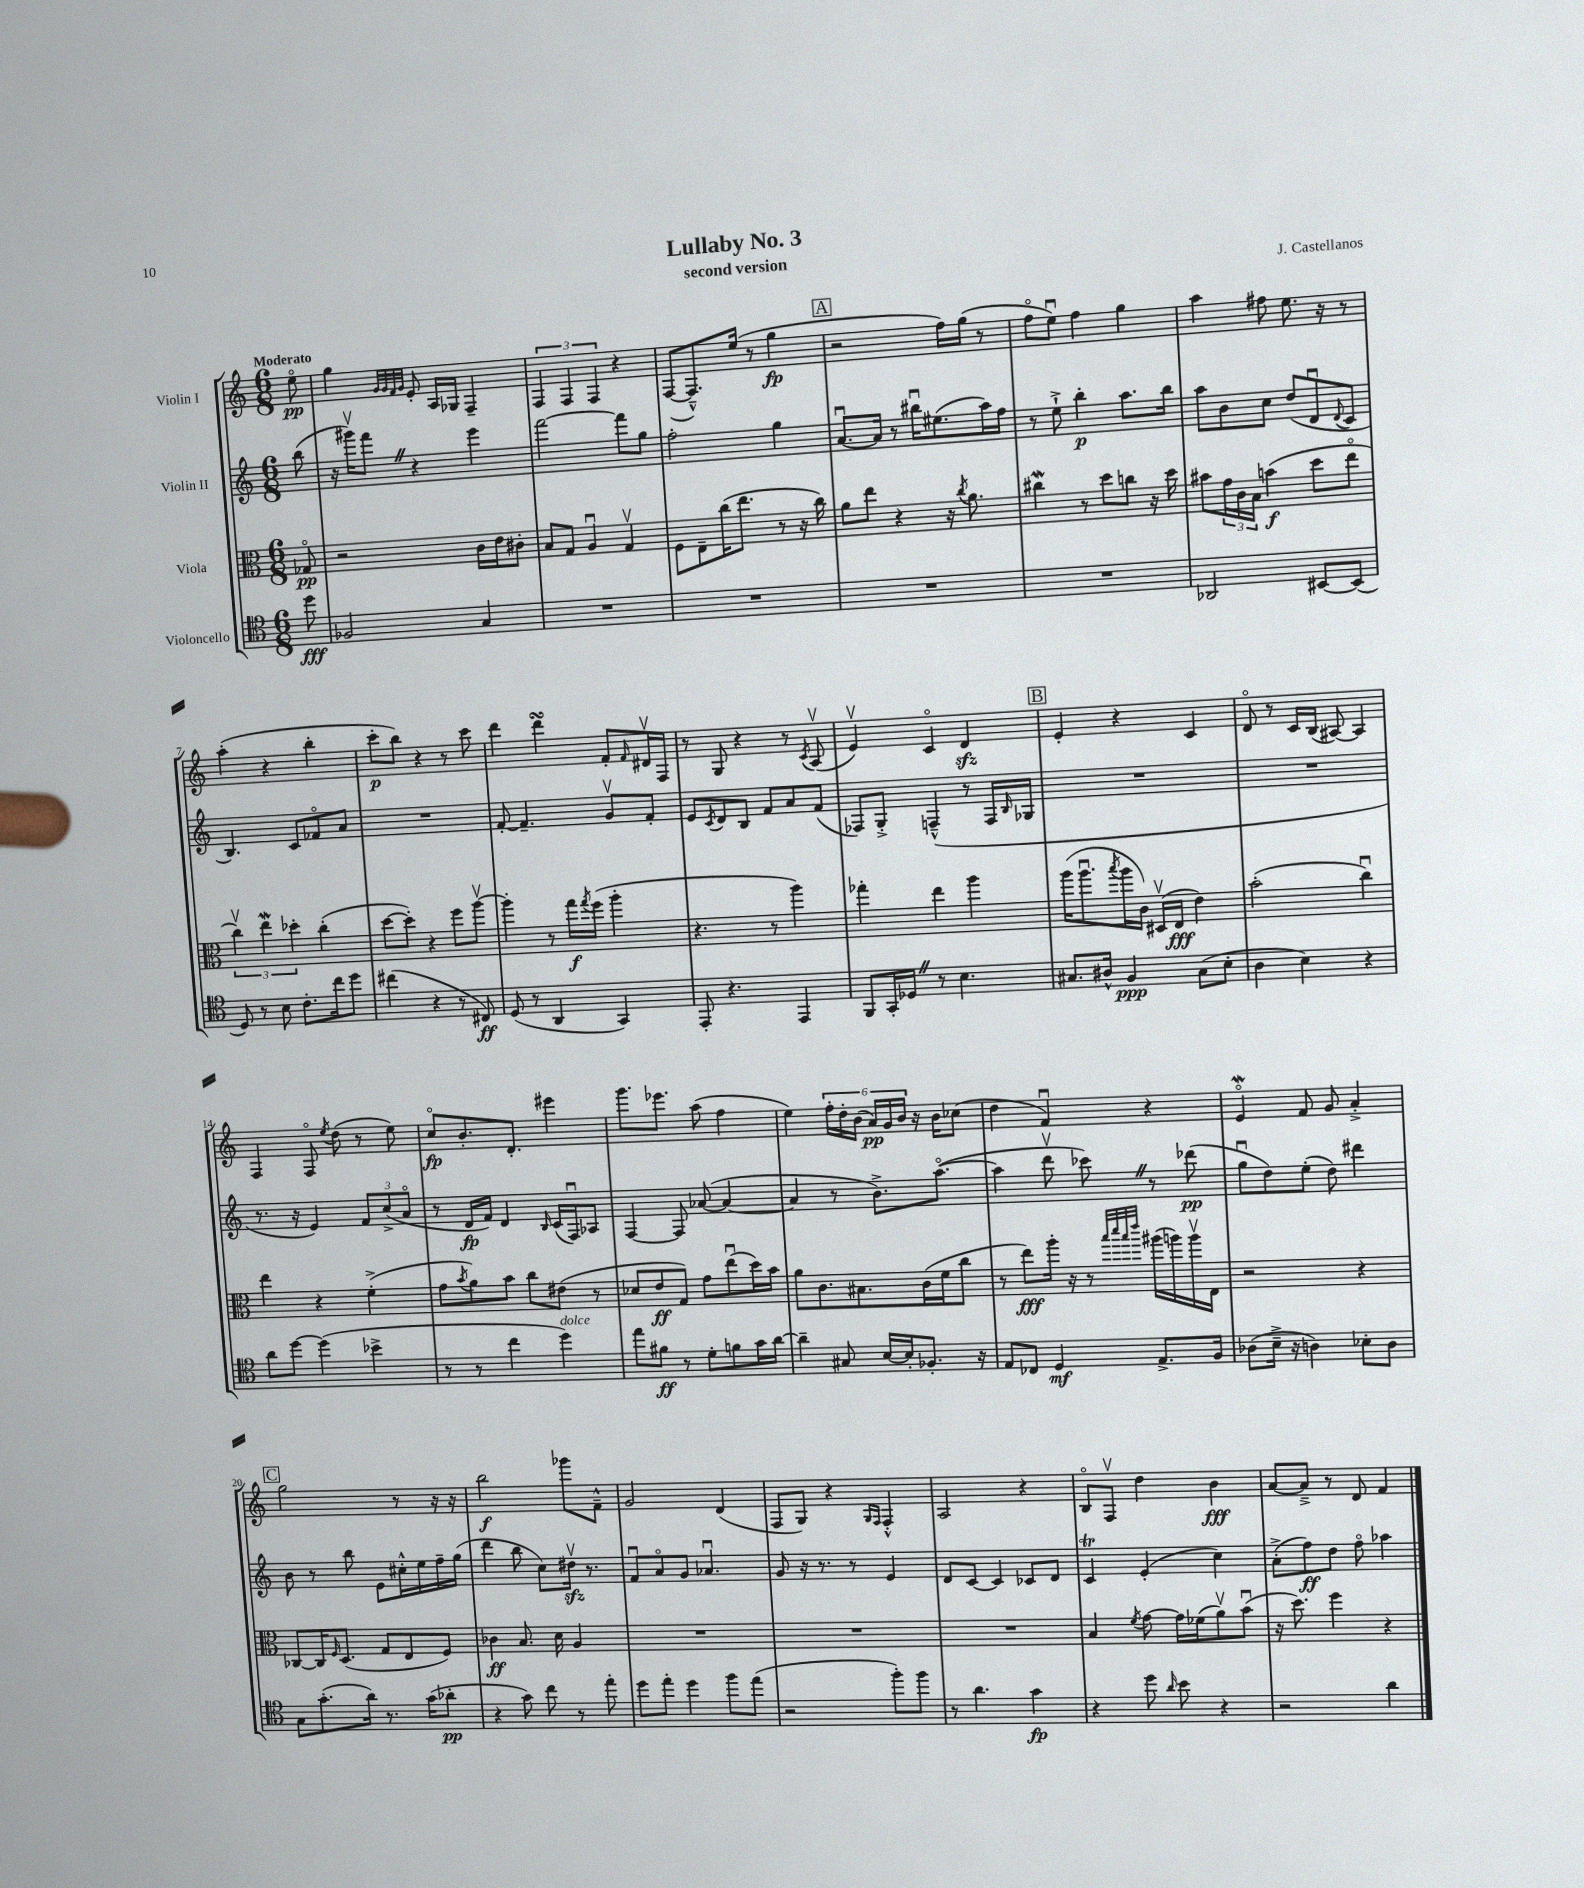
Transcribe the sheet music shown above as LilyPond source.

\header { title = "Lullaby No. 3" composer = "J. Castellanos" subtitle = "second version" }
<<
\new StaffGroup <<
\new Staff = "s0" \with { instrumentName = "Violin I" } {
    \clef treble \key c \major \numericTimeSignature \time 6/8 \partial 8 \tempo "Moderato"
    e''8\flageolet\pp |
    g''4 \grace { g'32 g'32 f'32 g'32 } e'8-. a16 ges16 f4-- |
    \tuplet 3/2 { f4 f4 f4 } r4 |
    f8~( f8.---^) e''16( r8 g''4\fp |
    \mark \markup { \box "A" } r2 f''16) g''16( r8 |
    f''8\flageolet e''8\downbow) f''4 g''4 |
    a''4 fis''8 e''8. r16 r8 |
    a''4-.( r4 b''4-. |
    c'''8-.\p b''8) r4 r8 c'''8 |
    d'''4 d'''4\turn f'8-. \grace { f'16 } dis'16\upbow f16 |
    r8 g8 r4 r8 \acciaccatura { c'8 } a8\upbow( |
    e'4\upbow) c'4\flageolet d'4\sfz |
    \mark \markup { \box "B" } e'4-. r4 c'4 |
    d'8\flageolet r8 c'16 b16( ais8~) ais4 |
    f4 f8\flageolet \acciaccatura { e''8 } d''8( r8 e''8) |
    c''8\flageolet\fp b'8.-. d'8.-. eis'''4 |
    g'''8. ees'''8. a''8( f''4 |
    e''4) \tuplet 6/4 { f''16-. d''16-. b'16( a'16\pp) g'16 b'16 } r16 b'16 ces''8( |
    d''4 f'4\downbow) r4 |
    e'4\flageolet\mordent f'8 g'8 a'4-.-> |
    \mark \markup { \box "C" } g''2 r8 r16 r16 |
    b''2\f ges'''8 f'8---^ |
    g'2 d'4( |
    f8 g8) r4 \grace { g16 f16 } f4-.-^ |
    a2 r4 |
    b8\flageolet f8\upbow d''4 b'4\fff |
    a'8~ a'8---> r8 d'8 f'4 \bar "|." |
}
\new Staff = "s1" \with { instrumentName = "Violin II" } {
    \clef treble \key c \major \numericTimeSignature \time 6/8 \partial 8
    b''8( |
    r16 gis'''16\upbow) f'''8 \once \override BreathingSign.text = \markup { \musicglyph "scripts.caesura.straight" } \breathe r4 e'''4 |
    f'''2~ f'''8 g''8 |
    f''2-. g''4 |
    \mark \markup { \box "A" } a'8.~\downbow a'16 r8 bis''16\downbow eis''8.( a''16) f''16 |
    r8 e''8-!-> b''4-.\p a''8. b''16 |
    a''8 b'8 c''8 d''8( d'8\downbow \appoggiatura { d'8 } c'8 |
    b4.) c'8 fes'8\flageolet a'8 |
    R2. |
    f'8~-. f'4.-- g'8\upbow f'8-. |
    e'8 \acciaccatura { c'8 } d'8 b8 f'8 a'8 f'8( |
    fes8) g8-.-> f4---^( r8 f16 \grace { b16 } ges16 |
    \mark \markup { \box "B" } R2. |
    R2. |
    r8. r16 e'4) \tuplet 3/2 { f'8 c''8->( a'8\flageolet } |
    r8 d'16\fp f'16) d'4 \grace { b16 } c'16( f16\downbow) aes8 |
    f4~ f8 aes'8~( aes'4~ |
    aes'4 r8 b'8.->) a''8.~\flageolet( |
    a''4 d'''8\upbow ces'''8) \once \override BreathingSign.text = \markup { \musicglyph "scripts.caesura.straight" } \breathe r8 des'''8\pp( |
    g''8\downbow d''8) e''8-.( d''8) dis'''4 |
    \mark \markup { \box "C" } b'8 r8 b''8 e'8 cis''16-.-^ e''16 f''16-- g''16( |
    d'''4 b''8 c''8) dis''16\upbow\sfz r8. |
    f'8\downbow a'8\flageolet g'8 aes'4.\downbow |
    g'8 r16 r8. r8 e'4 |
    d'8 c'8~ c'4 ces'8 d'8 |
    c'4\trill e'4-.( c''4) |
    a'8-.->( f''8\ff) d''8 f''8\flageolet aes''4 \bar "|." |
}
\new Staff = "s2" \with { instrumentName = "Viola" } {
    \clef alto \key c \major \numericTimeSignature \time 6/8 \partial 8
    ges8\flageolet\pp |
    r2 c'16 e'16 cis'8-. |
    b8 g8 a4\downbow g4\upbow |
    f8 e8-- c''16( e''8. r8 r16 c''16) |
    \mark \markup { \box "A" } a'8 e''8 r4 r16 \acciaccatura { c''8 } a'8. |
    cis''4\mordent r8 d''8 c''8 r16 d''16 |
    bis'8 \tuplet 3/2 { g'16 c'16 b16 } b'4\f( d''8 e''8\flageolet |
    \tuplet 3/2 { c''4\upbow) e''4\mordent des''4-. } c''4-.( |
    d''8~ d''8-.) r4 f''8 a''8~\upbow |
    a''4-. r8 g''16\f \acciaccatura { g''8 } f''16( a''4-. |
    r4. r8 a''4) |
    ges''4-. e''4 a''4 |
    \mark \markup { \box "B" } a''16( a''8.\downbow \acciaccatura { b''8 } a''16 c'16) dis16\upbow( e16\fff e'4) |
    b'2-.( c''4\downbow) |
    e''4 r4 f'4-.->( |
    g'8 \acciaccatura { b'8 } a'8) b'8 c''8 eis'8( r8 |
    des'8 e'8\ff g8) g'8 e''8\downbow( d''16) b'16 |
    a'8 c'8. bis8. c'16( f'16 c''8 |
    r8 e''8\fff) a''16-. r16 r8 \grace { b''32 d'''32 b''32 e'''32 } ais''16( a''16) a''16\upbow e16 |
    r2 r4 |
    \mark \markup { \box "C" } ces8~ ces16 \grace { f16 } d8.( g8 e8 f8) |
    ces'4\ff b8. d'16 a4 |
    R2. |
    R2. |
    R2. |
    b4 \acciaccatura { f'8 } g'8~ g'16 fes'16( a'8\upbow) b'8\downbow( |
    r16 d''8.) f''4 r4 \bar "|." |
}
\new Staff = "s3" \with { instrumentName = "Violoncello" } {
    \clef tenor \key c \major \numericTimeSignature \time 6/8 \partial 8
    d''8\fff |
    fes2 g4 |
    R2. |
    R2. |
    \mark \markup { \box "A" } R2. |
    R2. |
    aes,2 bis,8~ bis,8( |
    d8) r8 b8 c'8.-. c''16 d''8 |
    cis''4( r4 r8 cis8\ff) |
    d8( r8 a,4 g,4) |
    e,8-. r4. e,4 |
    f,8 g,16-. des16 \once \override BreathingSign.text = \markup { \musicglyph "scripts.caesura.straight" } \breathe r8 b4. |
    \mark \markup { \box "B" } gis8. ais16-^ f4\ppp gis8( b8-. |
    a4 b4) r4 |
    a'8 d''8~ d''4( bes'4-> |
    r8 r8 c''4 d''4^\markup { \italic "dolce" }) |
    e''8 fis'8\ff r8 d'8-. f'8 g'16 a'16~ |
    a'4-- gis8 b16~ b16-. fes8.-. r16 |
    e8 ces8 d4\mf e8.-> f16 |
    aes8( b16---> r16 a4) bes8-. a8 |
    \mark \markup { \box "C" } g8 g'8.-.( a'16) r8. g'16( aes'8-.\pp |
    r4 g'8) c''8 r8 e''8-. |
    d''8 e''8-. d''4 f''8 e''8( |
    r2 f''8-.) f''8 |
    r8 a'4. g'4\fp |
    r4 d''8 \grace { a'16 } b'8 r4 |
    r2 a'4 \bar "|." |
}
>>
>>
